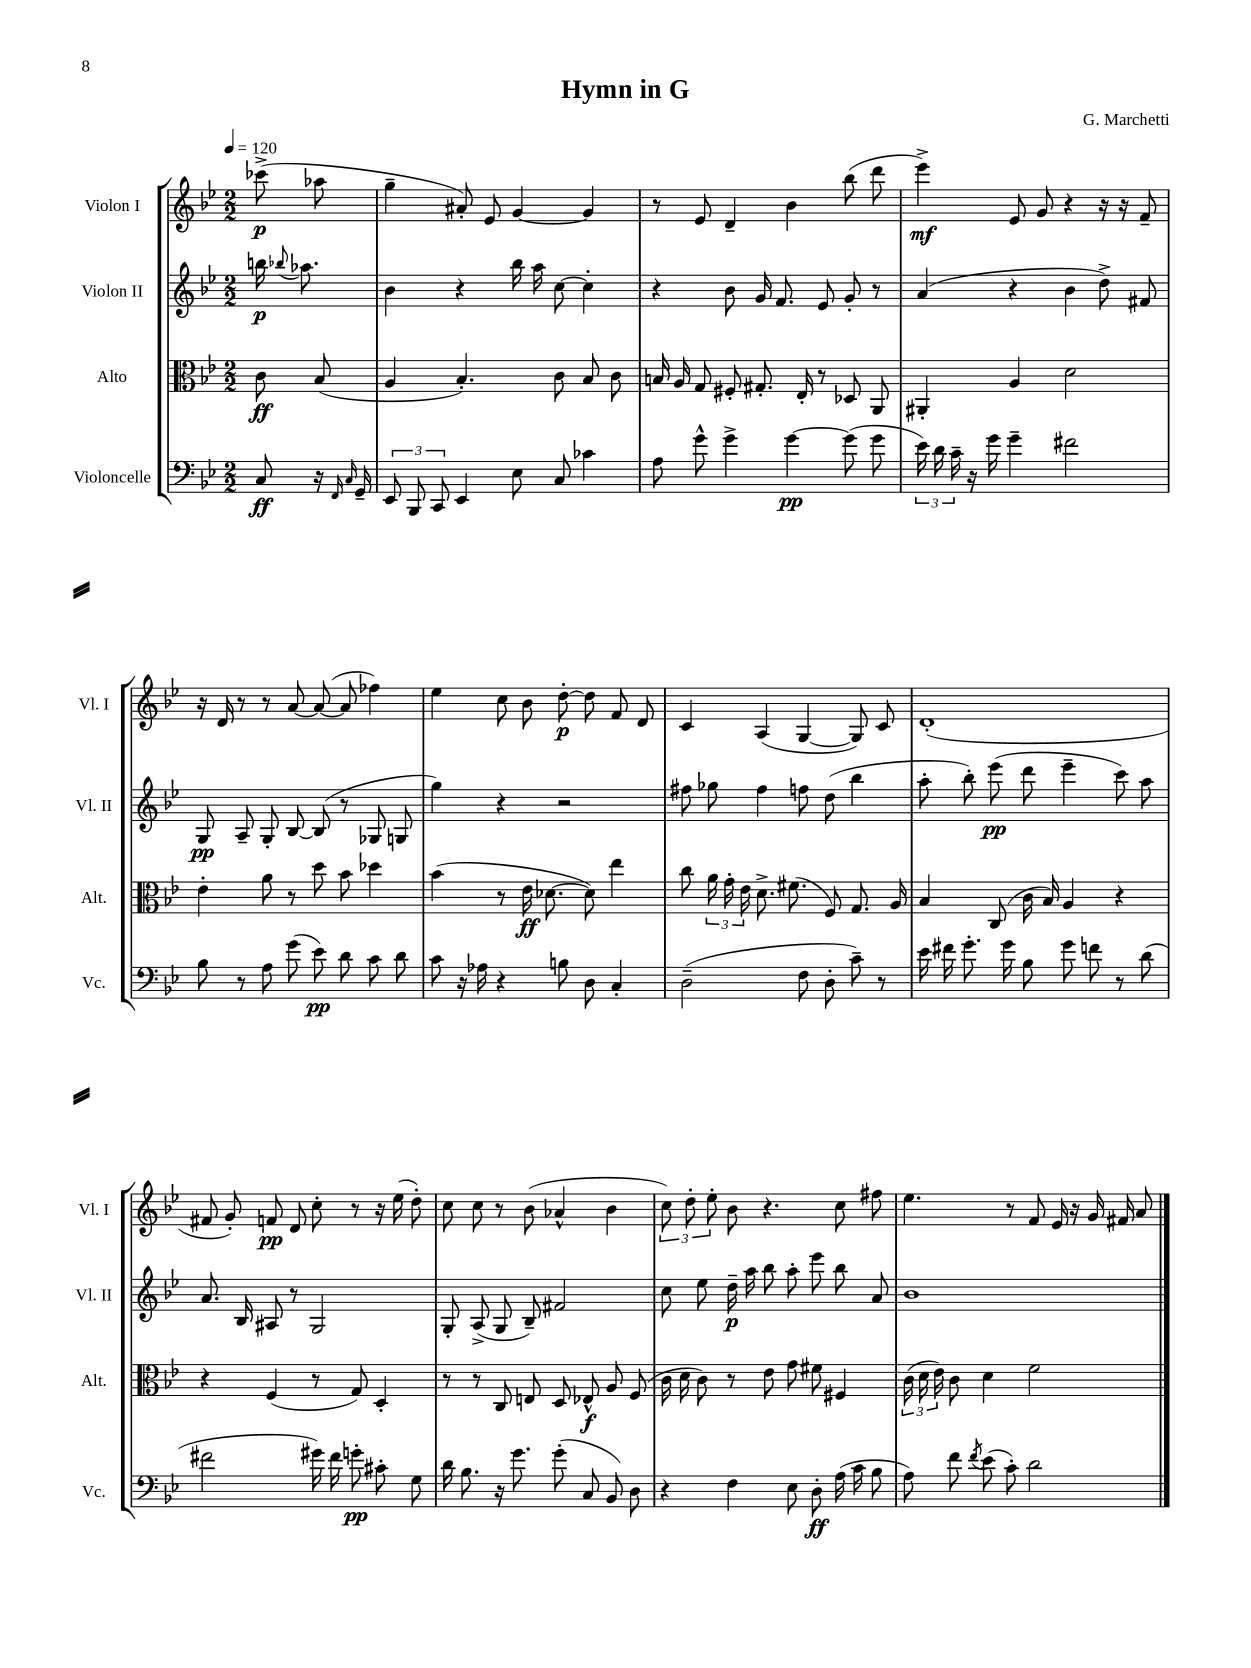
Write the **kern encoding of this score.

**kern	**kern	**kern	**kern
*staff4	*staff3	*staff2	*staff1
*clefF4	*clefC3	*clefG2	*clefG2
*k[b-e-]	*k[b-e-]	*k[b-e-]	*k[b-e-]
*M2/2	*M2/2	*M2/2	*M2/2
*MM120	*MM120	*MM120	*MM120
8C	8c	16bb	(8ccc-^
.	.	8qqbb-	.
.	.	8.aa-	.
16r	(8B-	.	8aa-
16qqFF	.	.	.
16qqC	.	.	.
16GG~	.	.	.
=	=	=	=
12EE-	4A	4b-	4gg~
12BBB-	.	.	.
12CC	.	.	.
4EE-	4.B-')	4r	8a#')
.	.	.	8e-
8E-	.	16bb-	[4g
.	.	16aa	.
8C	8c	[8cc	.
4c-	8B-	4cc']	4g]
.	8c	.	.
=	=	=	=
8A	16B	4r	8r
.	16A	.	.
8g^^	8G	.	8e-
4g^	8F#'	8b-	4d~
.	8.G#'	16g	.
.	.	8.f	.
[4g	.	.	4b-
.	16E-'	.	.
.	8r	8e-	.
(8g]	8D-	8g'	(8bb-
8g	8AA	8r	8ddd
=	=	=	=
24e-)	4AA#'	(4a	4eee-^)
24d	.	.	.
24c~	.	.	.
16r	.	.	.
16g	.	.	.
4g~	4A	4r	8e-
.	.	.	8g
2f#	2d	4b-	4r
.	.	8dd^)	16r
.	.	.	16r
.	.	8f#	8f~
=	=	=	=
8B-	4e-'	8G	16r
.	.	.	16d
8r	.	8A~	8r
8A	8a	8G'	8r
(8g	8r	[8B-	[8a
8e-)	8dd	(8B-]	(8a_
8d	8b-	8r	8a]
8c	4dd-	8G-	4ff-)
8d	.	8G	.
=	=	=	=
8c	(4b-	4gg)	4ee-
16r	.	.	.
16A-	.	.	.
4r	8r	4r	8cc
.	16e-	.	8b-
.	[8.d-	.	.
8B	.	2r	[8dd'
8D	8d-])	.	8dd]
4C'	4ee-	.	8f
.	.	.	8d
=	=	=	=
(2D~	8cc	8ff#	4c
.	24a	8gg-	.
.	24g'	.	.
.	24e-	.	.
.	8.d^	4ff#	(4A
.	(8.f#	.	.
8F	.	8ff	[4G
8D'	8F)	(8dd	.
8c~)	8.G	4bb-	8G])
8r	.	.	8c
.	16A	.	.
=	=	=	=
16e-	4B-	8aa'	(1d'
16f#	.	.	.
8.g'	.	8bb-')	.
.	(8C	(8eee-	.
16g	.	.	.
8B-	16c	8ddd	.
.	16B-)	.	.
8g	4A	4eee-~	.
8f	.	.	.
8r	4r	8ccc)	.
(8d	.	8aa	.
=	=	=	=
2f#	4r	8.a	8f#
.	.	.	8g')
.	.	16B-	.
.	(4F	8A#	8f
.	.	8r	8d
16g#)	8r	2G	8cc'
16f#	.	.	.
8g'	8G)	.	8r
8c#'	4D'	.	16r
.	.	.	(16ee-
8G	.	.	8dd')
=	=	=	=
16d	8r	8G'	8cc
8.B-	.	.	.
.	8r	(8A^	8cc
16r	8C	8G	8r
8.g	.	.	.
.	8E	8B-~)	(8b-
(8g'	8D	2f#	4a-^^
8C	8E-^^	.	.
8BB-)	8A	.	4b-
8D	(8F	.	.
=	=	=	=
4r	16c	8cc	12cc)
.	16d	.	.
.	.	.	12dd'
.	8c)	8ee-	.
.	.	.	12ee-'
4F	8r	16dd~	8b-
.	.	16aa	.
.	8e-	8bb-	4.r
8E-	8g	8aa'	.
8D'	8f#	8eee-	.
(16A	4F#	8bb-	8cc
16c	.	.	.
8B-	.	8a	8ff#
=	=	=	=
8A)	(24c	1b-	4.ee-
.	24d	.	.
.	24e-)	.	.
8f	8c	.	.
8qf	.	.	.
(8e-	4d	.	.
8c')	.	.	8r
2d	2f	.	8f
.	.	.	16e-
.	.	.	16r
.	.	.	16g
.	.	.	16f#
.	.	.	8a
==	==	==	==
*-	*-	*-	*-
